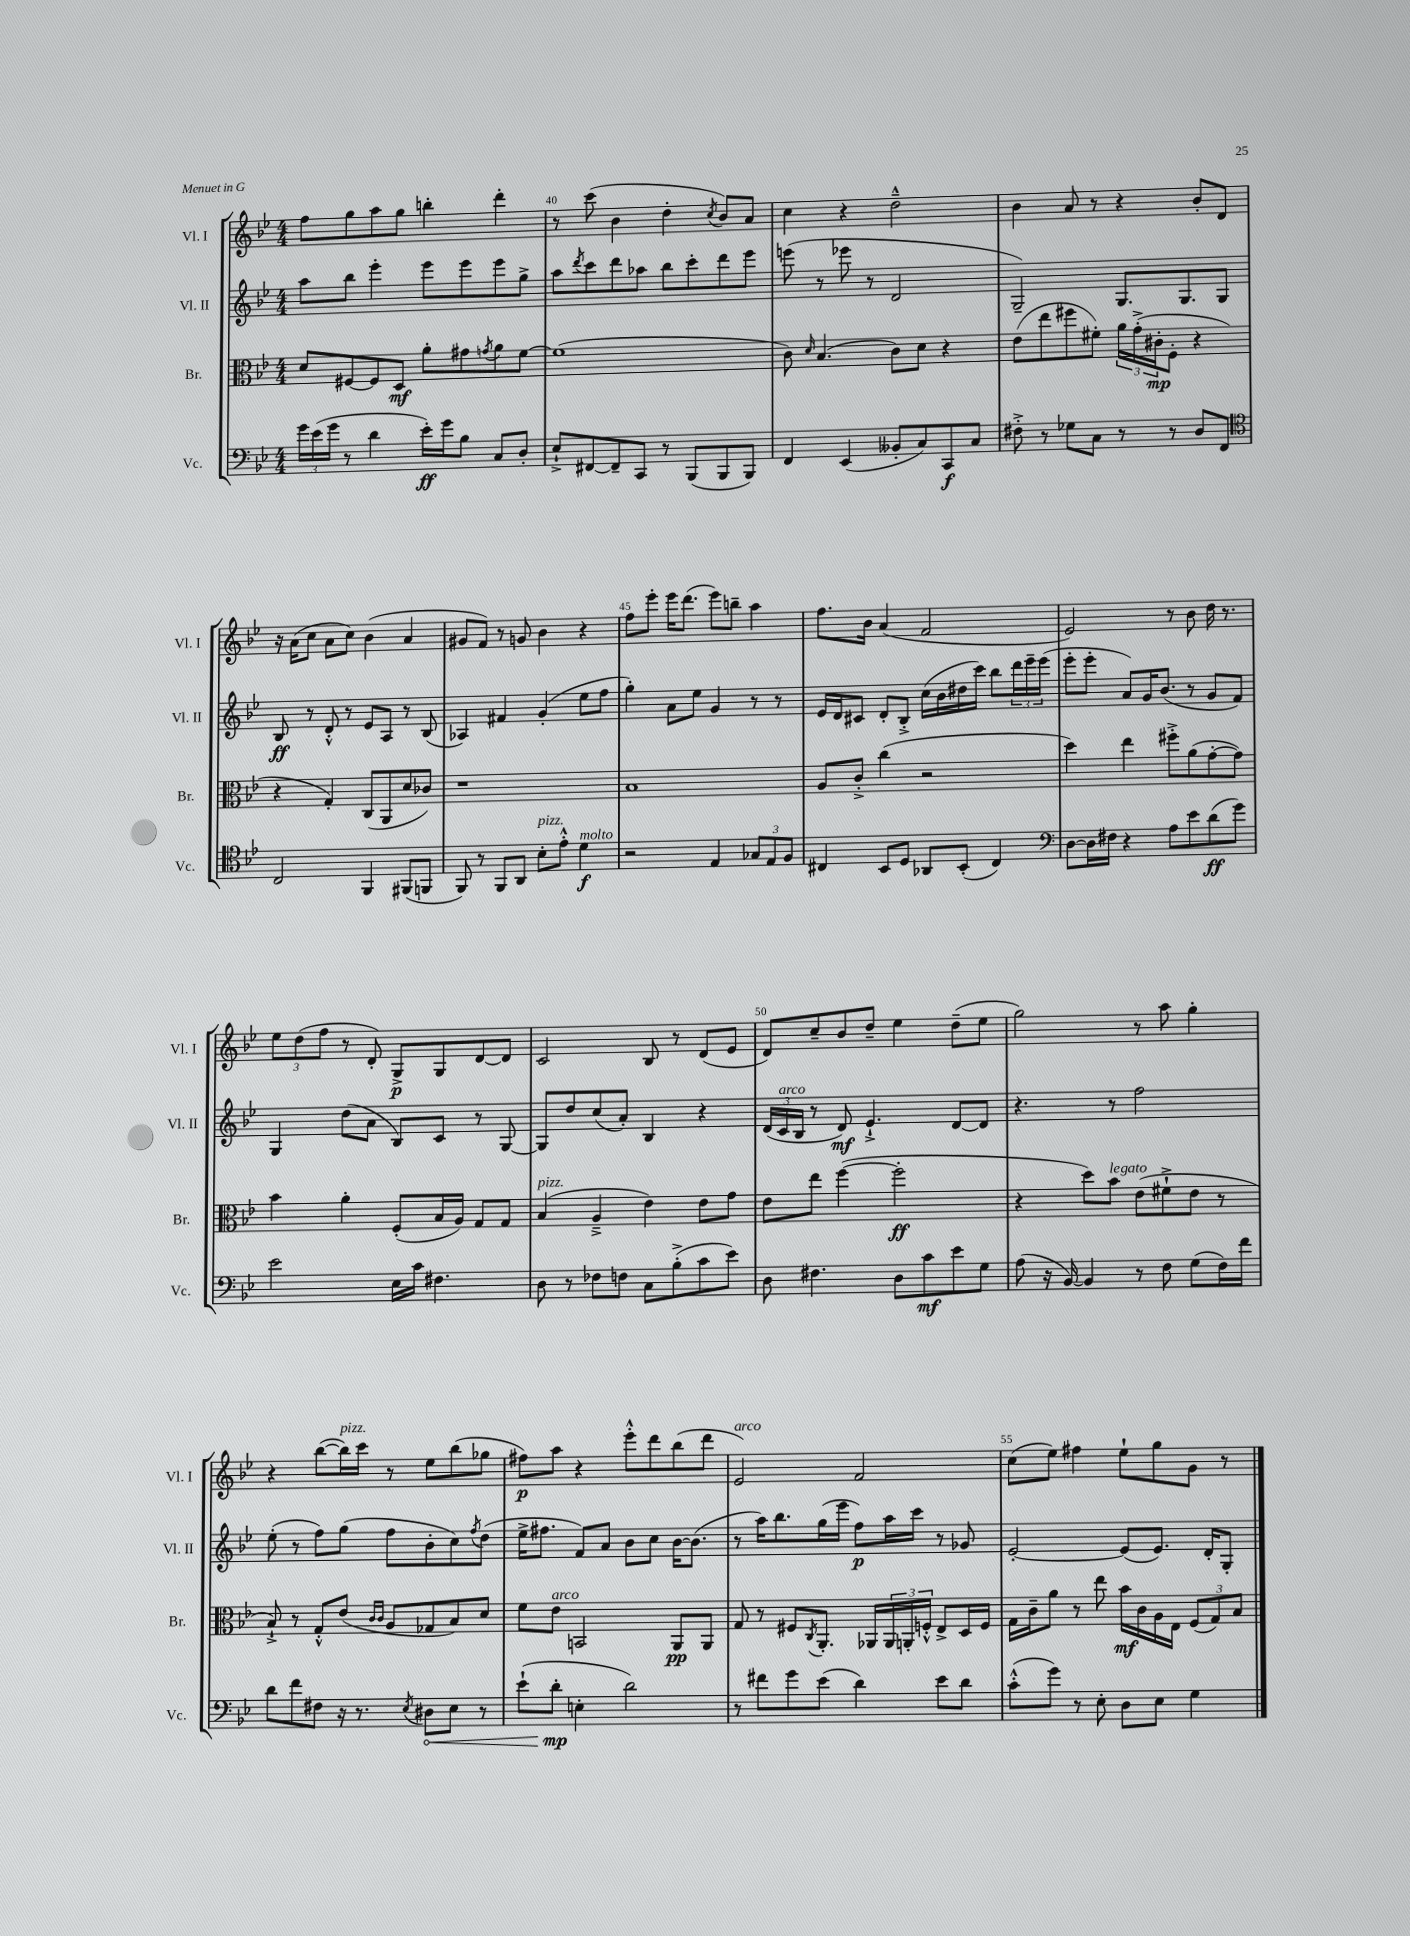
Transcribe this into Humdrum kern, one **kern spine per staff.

**kern	**kern	**kern	**kern
*staff4	*staff3	*staff2	*staff1
*clefF4	*clefC3	*clefG2	*clefG2
*k[b-e-]	*k[b-e-]	*k[b-e-]	*k[b-e-]
*M4/4	*M4/4	*M4/4	*M4/4
24g	8d	8aa	8ff
(24e-	.	.	.
24g	.	.	.
8r	[8F#	8bb-	8gg
4d	8F#]	4eee-'	8aa
.	8D	.	8gg
16e-')	8a'	8eee-	4bb'
16g	.	.	.
8B-	8g#	8eee-	.
.	8qg	.	.
8C	8a	8eee-	4ddd'
8D'	[8f	8gg^	.
=	=	=	=
8E-`^	(1f]	8aa	8r
.	.	8qddd	.
[8FF#	.	8ccc	(8ccc
8FF#~]	.	8ddd	4b-
8CC	.	8aa-	.
8r	.	8bb-	4dd'
(8BBB-	.	8ccc'	.
.	.	.	8qcc
8BBB-	.	8ddd	8b-)
8BBB-)	.	8eee-	8a
=	=	=	=
4FF	8c)	(8eee	4cc
.	16qqd	.	.
.	(4.B-	8r	.
(4EE-	.	8eee-	4r
.	.	8r	.
8BB--'	8c)	2d	2dd~^^
8C)	8d	.	.
8CC	4r	.	.
8C	.	.	.
=	=	=	=
8F#'^	(8e-	2G~)	4b-
8r	8ee-	.	.
8G-	8ff#	.	8a
8C	8f#')	.	8r
8r	24a	8.G	4r
.	(24g'^	.	.
.	24c#'	.	.
8r	8F'	.	.
.	.	8.G	.
8D	4r	.	8b-'
8FF	.	8G	8d
=	=	=	=
*clefC4	*	*	*
2C	4r	8B-	16r
.	.	.	(16a
.	.	8r	8cc
.	4G')	8d'^^	8a
.	.	8r	8cc)
4FF	(8C	8e-	(4b-
.	8AA	8A	.
(8FF#	8d	8r	4a
8FF	8c-)	(8B-	.
=	=	=	=
8FF)	1r	4A-)	8g#
8r	.	.	8f)
8FF	.	4f#	8r
8AA	.	.	8g
8B-'	.	(4g'	4b-
8e-'^^	.	.	.
4d	.	8ee-	4r
.	.	8ff	.
=	=	=	=
2r	1B-	4gg')	8ff
.	.	.	8eee-'
.	.	8a	16eee-
.	.	.	(8.ddd
.	.	8ee-	.
4E-	.	4g	8eee-)
.	.	.	8bb~
12G-	.	8r	4aa
12E-	.	.	.
.	.	8r	.
12F	.	.	.
=	=	=	=
4C#	8A	16e-	8.ff
.	.	16d	.
.	8c'^	8c#	.
.	.	.	16b-
8BB-	(4cc	8d'	(4a
8D	.	8B-'^	.
8AA-	2r	(16cc	2f
.	.	16b-	.
(8BB-'	.	16dd#	.
.	.	16ccc)	.
4C#)	.	8bb-	.
.	.	24ddd	.
.	.	24eee-~	.
.	.	(24eee-	.
=	=	=	=
*clefF4	*	*	*
[8D	4dd)	8eee-'	2e-)
16D]	.	8eee-'	.
16F#	.	.	.
4r	4ee-	8a)	.
.	.	16g	.
.	.	(8.b-	.
8A	8ff#'^	.	8r
8e-	(8a	8r	8b-
(8d	[8g'	8g	16dd
.	.	.	8.r
8g)	8g])	8f)	.
=	=	=	=
2e-	4b-	4G	12ee-
.	.	.	(12dd
.	.	.	12ff
.	4a'	(8dd	8r
.	.	8a	8d')
16E-	(8F'	8B-)	8G^
16c	.	.	.
4.F#	16B-	8c	8G
.	16A)	.	.
.	8G	8r	[8d
.	8G	[8G	8d]
=	=	=	=
8D	(4B-	8G]	2c
8r	.	8dd	.
8F-	4A~^	(8cc	.
8F	.	8a')	.
8C	4e-)	4B-	8B-
(8B-'^	.	.	8r
8c	8e-	4r	(8d
8e-)	8g	.	8e-
=	=	=	=
8D	8e-	(24d	8d)
.	.	24c	.
.	.	24B-	.
4.F#	8ee-	8r	8cc~
.	([4ff	8d)	8b-
.	.	4.e-`^	8dd~
8D	2ff']	.	4ee-
8c	.	.	.
8e-	.	[8d	(8dd~
8G	.	8d]	8ee-
=	=	=	=
(8A	4r	4.r	2gg)
16r	.	.	.
[16BB-)	.	.	.
4BB-]	8dd)	.	.
.	8b-	8r	.
8r	(8e-	2ff	8r
8F	8f#`^	.	8aa
(8G	8e-	.	4gg'
16F)	8r	.	.
16f	.	.	.
=	=	=	=
8d	8B-`^)	(8ee-'	4r
8f	8r	8r	.
8F#	8G'^^	8ff)	([8bb-
16r	(8e-	(8gg	16bb-])
8.r	.	.	16ccc
.	16qqc	.	.
.	16qqc	.	.
.	8A	8ff	8r
8qE-	.	.	.
8D#	8G-	8b-'	8ee-
8E-	8B-)	8cc)	(8bb-
.	.	8qff	.
8r	8d	(8dd	8gg-
=	=	=	=
(8e-`	8f	16ee-^	8ff#)
.	.	8.ff#	.
8d'	8e-	.	8aa
4E'	2BB	8f)	4r
.	.	8a	.
2d)	.	8b-	8eee-'^^
.	.	8cc	8ddd
.	8AA	[16b-	(8bb-
.	.	(8.b-]	.
.	8AA	.	8ddd
=	=	=	=
8r	8G	8r	2e-)
8f#	8r	16aa)	.
.	.	8.bb-	.
8g	8F#	.	.
.	8qC	.	.
(8e-	8.AA'	(16gg	.
.	.	16eee-	.
4d)	.	8ff)	2f
.	16AA-	.	.
.	24AA-	16aa	.
.	24AA'	.	.
.	.	16ccc	.
.	24F'^^	.	.
8e-	8E-^	8r	.
8d	16D	8g-	.
.	16F	.	.
=	=	=	=
(8c'^^	16G	[2e-'	(8cc
.	16c~	.	.
8g)	8a	.	8ee-)
8r	8r	.	4ff#
8E-'	8ee-	.	.
8D	16b-	(8e-]	8ee-`
.	16c	.	.
8E-	16A	8.e-)	8gg
.	16E-	.	.
4G	(12F	.	8g
.	.	16d'	.
.	12G)	.	.
.	.	8G'	8r
.	12B-	.	.
==	==	==	==
*-	*-	*-	*-
